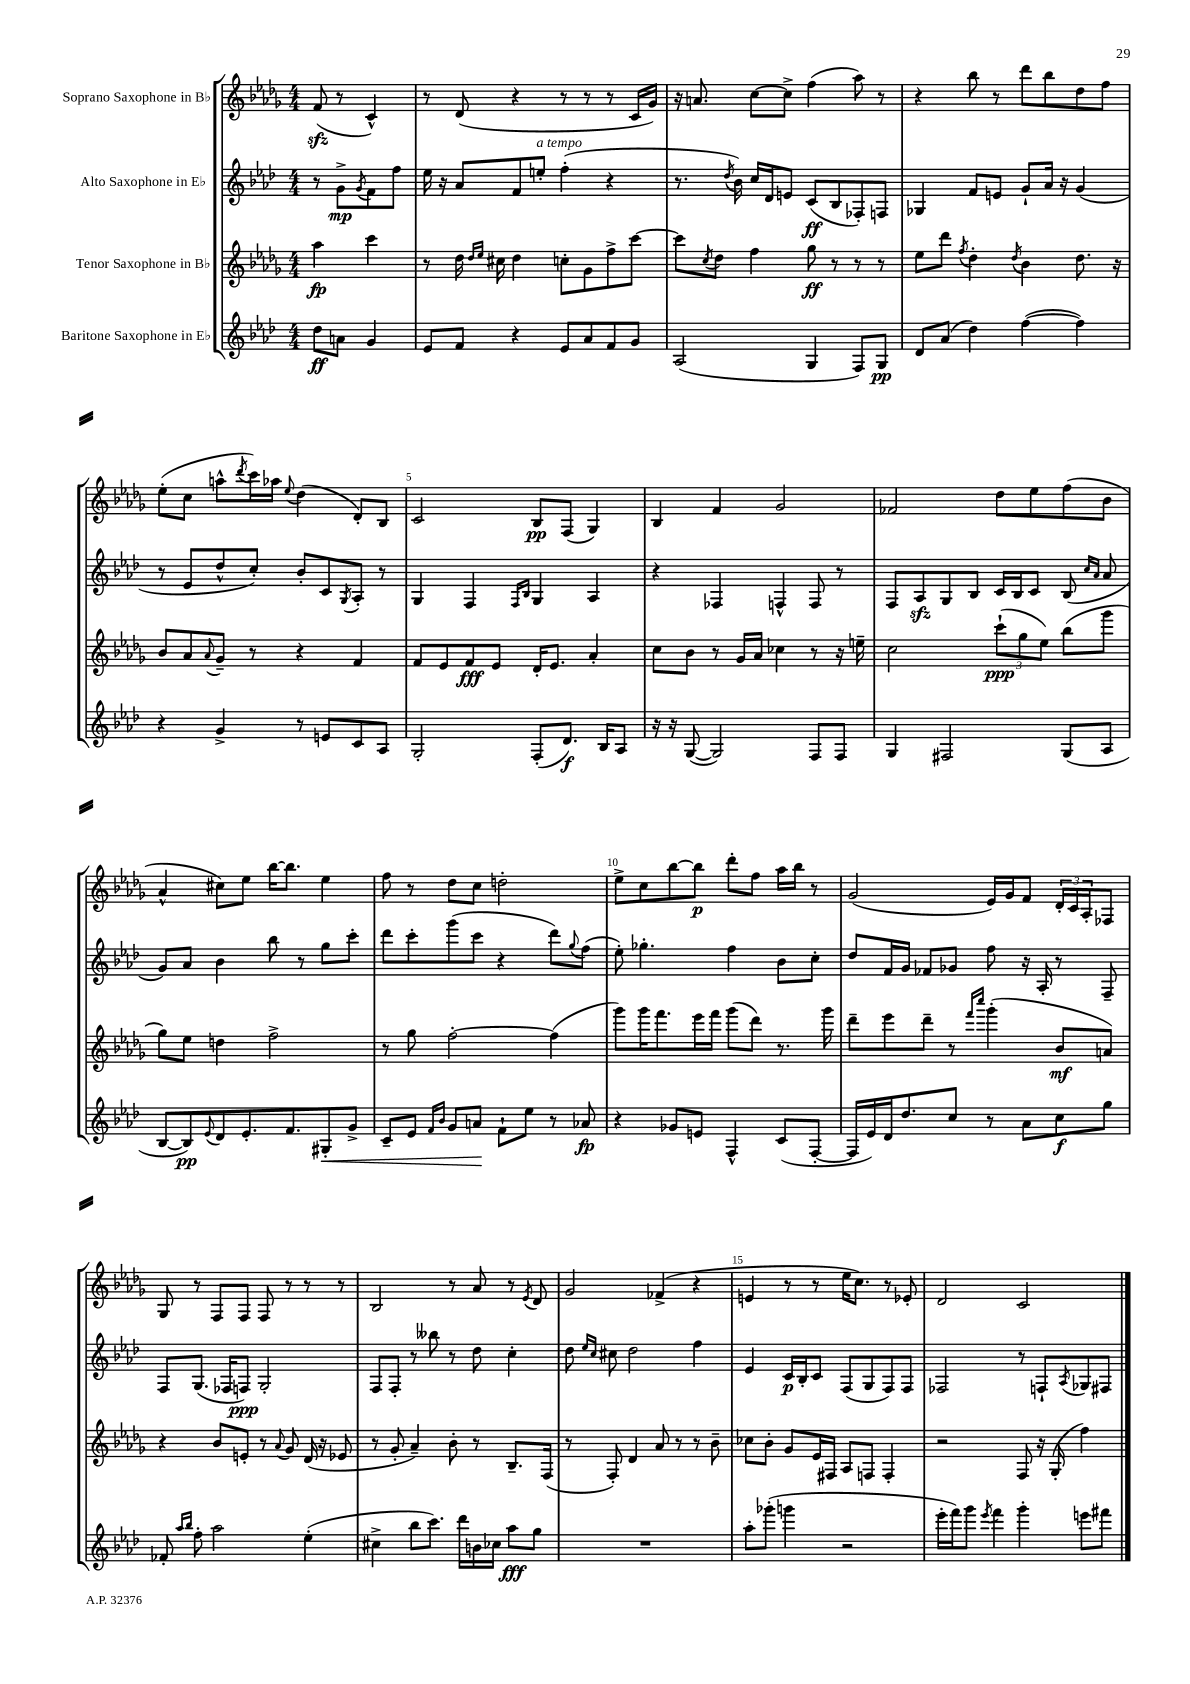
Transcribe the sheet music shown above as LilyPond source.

<<
\new StaffGroup <<
\new Staff = "s0" \with { instrumentName = "Soprano Saxophone in Bb" } {
    \clef treble \key des \major \numericTimeSignature \time 4/4 \partial 2
    f'8\sfz( r8 c'4-^) |
    r8 des'8( r4 r8 r8 r8 c'16 ges'16) |
    r16 a'8. c''8~ c''8-> f''4( aes''8) r8 |
    r4 bes''8 r8 des'''8 bes''8 des''8 f''8 |
    ees''8-.( c''8 a''8-^ \acciaccatura { des'''8 } c'''16) aes''16 \appoggiatura { ees''8 } des''4( des'8-.) bes8 |
    c'2 bes8\pp f8( ges4) |
    bes4 f'4 ges'2 |
    fes'2 des''8 ees''8 f''8( bes'8 |
    aes'4-^ cis''8) ees''8 bes''16~ bes''8. ees''4 |
    f''8 r8 des''8 c''8 d''2-. |
    ees''8-> c''8 bes''8~ bes''8\p des'''8-. f''8 aes''16 bes''16 r8 |
    ges'2( ees'16) ges'16 f'8 \tuplet 3/2 { des'16-. c'16 aes16-. } fes8 |
    ges8 r8 f8 f8 f8 r8 r8 r8 |
    bes2 r8 aes'8 r8 \acciaccatura { ees'8 } des'8 |
    ges'2 fes'4->( r4 |
    e'4 r8 r8 ees''16 c''8.) r8 ees'8-. |
    des'2 c'2 \bar "|." |
}
\new Staff = "s1" \with { instrumentName = "Alto Saxophone in Eb" } {
    \clef treble \key aes \major \numericTimeSignature \time 4/4 \partial 2
    r8 g'8->\mp \acciaccatura { g'8 } f'8 f''8 |
    ees''16 r16 aes'8 f'8 e''8-.^\markup { \italic "a tempo" } f''4-.( r4 |
    r8. \acciaccatura { des''8 } bes'16) c''16 des'16 e'8 c'8\ff( bes8 fes8-.) f8 |
    ges4 f'8 e'8 g'8-! aes'16 r16 g'4( |
    r8 ees'8 des''8-^ c''8-.) bes'8-. c'8 \acciaccatura { g8 } aes8-. r8 |
    g4 f4 \grace { f16 bes16 } g4 aes4 |
    r4 fes4 f4-^ f8 r8 |
    f8 aes8\sfz g8 bes8 c'16 bes16 c'8 bes8( \grace { c''16 aes'16 } aes'8 |
    g'8) aes'8 bes'4 bes''8 r8 g''8 c'''8-. |
    des'''8 c'''8-. g'''8( c'''8 r4 des'''8) \appoggiatura { g''8 } f''8( |
    ees''8-.) ges''4.-. f''4 bes'8 c''8-. |
    des''8 f'16 g'16 fes'8 ges'8 f''8 r16 aes16-. r8 f8-- |
    f8 g8.( fes16 f8\ppp) g2-. |
    f8 f8-. r8 beses''8 r8 des''8 c''4-. |
    des''8 \grace { ees''16 c''16 } cis''8 des''2 f''4 |
    ees'4 c'16\p bes16-. c'8 f8( g8 f8) f8 |
    fes2 r8 f8-! \acciaccatura { aes8 } ges8 fis8 \bar "|." |
}
\new Staff = "s2" \with { instrumentName = "Tenor Saxophone in Bb" } {
    \clef treble \key des \major \numericTimeSignature \time 4/4 \partial 2
    aes''4\fp c'''4 |
    r8 des''16 \grace { des''16 ees''16 } cis''16 des''4 c''8-. ges'8 f''8-> c'''8~ |
    c'''8 \acciaccatura { c''8 } des''8 f''4 ges''8\ff r8 r8 r8 |
    ees''8 des'''8 \acciaccatura { f''8 } des''4-. \acciaccatura { des''8 } bes'4 des''8. r16 |
    bes'8 aes'8 \appoggiatura { aes'8 } ges'8-- r8 r4 f'4 |
    f'8 ees'8 f'8\fff ees'8 des'16-. ees'8. aes'4-. |
    c''8 bes'8 r8 ges'16 aes'16 ces''4 r8 r16 e''16-- |
    c''2 \tuplet 3/2 { c'''8-!\ppp( ges''8 ees''8) } bes''8( ges'''8 |
    ges''8) ees''8 d''4 f''2-> |
    r8 ges''8 f''2~-. f''4( |
    ges'''8) ges'''16 f'''8. ees'''16 f'''16 ges'''8( des'''8) r8. ges'''16 |
    des'''8-- ees'''8 des'''8-- r8 \grace { f'''16 c''''16 } ges'''4-.( bes'8\mf a'8) |
    r4 bes'8 e'8-. r8 \appoggiatura { aes'8 } ges'8 des'16( r16 ees'8 |
    r8 ges'8-. aes'4--) bes'8-. r8 bes8.-- f16( |
    r8 f8-.) des'4 aes'8 r8 r8 bes'8-- |
    ces''8 bes'8-. ges'8 ees'16 fis16 aes8 f8 f4-. |
    r2 f8 r16 ges16-.( f''4) \bar "|." |
}
\new Staff = "s3" \with { instrumentName = "Baritone Saxophone in Eb" } {
    \clef treble \key aes \major \numericTimeSignature \time 4/4 \partial 2
    des''8\ff a'8 g'4 |
    ees'8 f'8 r4 ees'8 aes'8 f'8 g'8 |
    aes2( g4 f8) g8\pp |
    des'8 aes'8( des''4) f''4~( f''4) |
    r4 g'4-> r8 e'8 c'8 aes8 |
    g2-. f8-.( des'8.\f) bes16 aes8 |
    r16 r16 g8~( g2) f8 f8 |
    g4 fis2 g8( aes8 |
    bes8~ bes8\pp) \appoggiatura { ees'8 } des'8 ees'8.-. f'8. gis8-.\< g'8-> |
    c'8-- ees'8 \grace { f'16 bes'16 } g'8 a'8\! f'8-! ees''8 r8 aes'8\fp |
    r4 ges'8 e'8 f4-^ c'8( f8~-. |
    f16 ees'16) des'16 des''8. c''8 r8 aes'8 c''8\f g''8 |
    fes'8-. \grace { aes''16 bes''16 } f''8-. aes''2 ees''4-.( |
    cis''4-> bes''8 c'''8.) des'''16 b'16 ces''16 aes''8\fff g''8 |
    R1 |
    aes''8-. ges'''8-.( g'''4 r2 |
    ees'''16-. f'''16) g'''8 \acciaccatura { ees'''8 } f'''4 g'''4-. e'''8 fis'''8 \bar "|." |
}
>>
>>
\layout { \context { \Score \override BarNumber.break-visibility = ##(#f #t #t) barNumberVisibility = #(every-nth-bar-number-visible 5) } }
